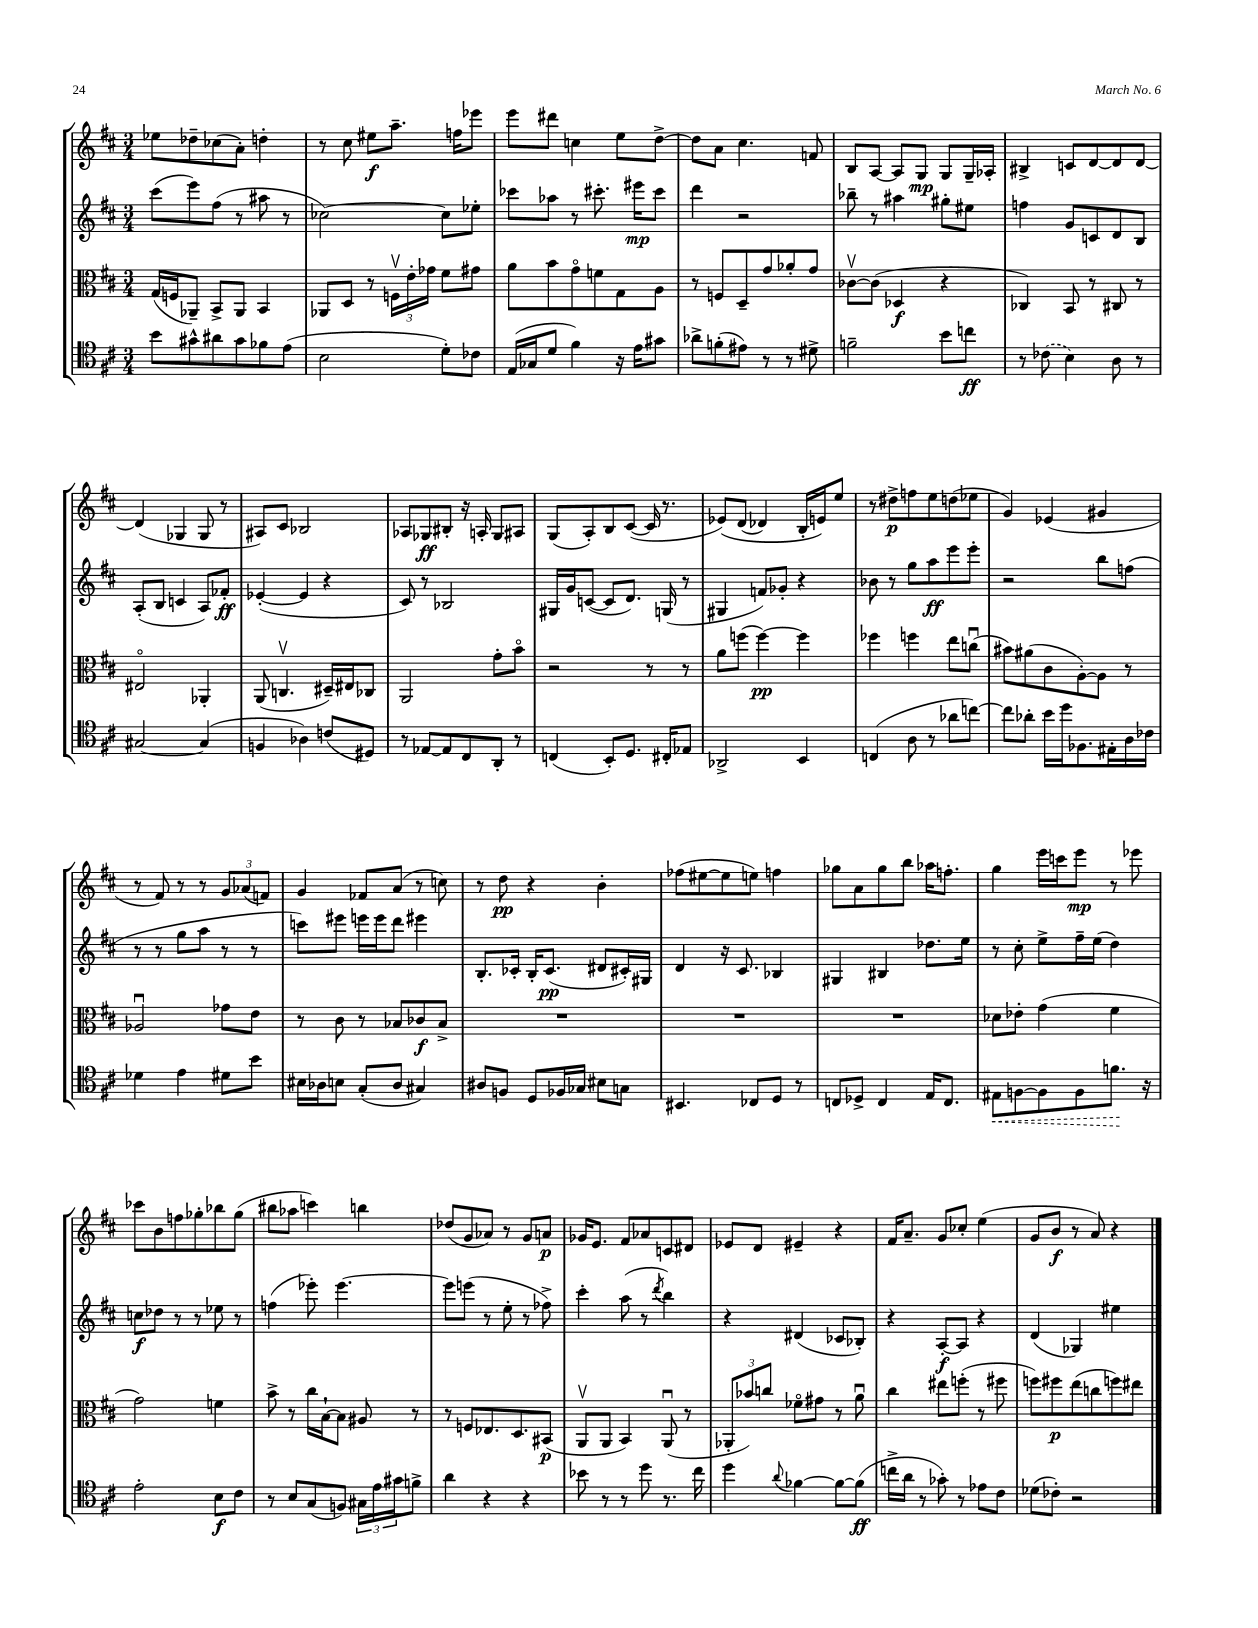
<<
\new StaffGroup <<
\new Staff = "s0" {
    \clef treble \key d \major \numericTimeSignature \time 3/4
    ees''8 des''8-- ces''8( a'8-.) d''4-. |
    r8 cis''8 eis''8\f a''8.-- f''16 ees'''8 |
    e'''8 dis'''8 c''4 e''8 d''8~-> |
    d''8 a'8 cis''4. f'8 |
    b8 a8~ a8 g8\mp g8 g16-- aes16-. |
    bis4-> c'8 d'8~ d'8 d'8~ |
    d'4( ges4 ges8 r8 |
    ais8) cis'8 bes2 |
    aes8 ges8\ff bis8-. r16 a16-. ges8 ais8 |
    g8( a8-.) b8 cis'8~( cis'16 r8. |
    ees'8)\( d'8( des'4) b16-. e'16\) e''8 |
    r8 dis''8->\p f''8 e''8 d''8( ees''8 |
    g'4) ees'4( gis'4 |
    r8 fis'8) r8 r8 \tuplet 3/2 { g'8 aes'8( f'8) } |
    g'4 fes'8 a'8( r8 c''8) |
    r8 d''8\pp r4 b'4-. |
    fes''8( eis''8~ eis''8 e''8) f''4 |
    ges''8 a'8 ges''8 b''8 aes''16 f''8.-. |
    g''4 e'''16 c'''16 e'''8\mp r8 ees'''8 |
    ces'''8 b'8 f''8 ges''8-. bes''8 ges''8( |
    bis''8 aes''8 c'''4) b''4 |
    des''8( g'8 aes'8) r8 g'8 a'8\p |
    ges'16 e'8. fis'8 aes'8 c'8 dis'8 |
    ees'8 d'8 eis'4-- r4 |
    fis'16 a'8.-- g'8 ces''8-. e''4( |
    g'8 b'8\f r8 a'8) r4 \bar "|." |
}
\new Staff = "s1" {
    \clef treble \key d \major \numericTimeSignature \time 3/4
    cis'''8( e'''8) fis''8( r8 ais''8 r8 |
    ces''2~) ces''8 ees''8-. |
    ces'''8 aes''8 r8 cis'''8.-. eis'''16\mp cis'''8 |
    d'''4 r2 |
    bes''8-- r8 ais''4 gis''8-. eis''8 |
    f''4 g'8 c'8 d'8 b8 |
    a8-.( b8 c'4 a8) fes'8-.\ff |
    ees'4~-.( ees'4 r4 |
    cis'8) r8 bes2 |
    gis16 g'16 c'8~( c'8 d'8.) g16( r8 |
    gis4 f'8) ges'8-. r4 |
    bes'8 r8 g''8 a''8\ff e'''8 e'''8-. |
    r2 b''8 f''8( |
    r8 r8 g''8 a''8 r8 r8 |
    c'''8) eis'''8 e'''16 e'''16 d'''8 eis'''4 |
    b8.-. ces'16-. b16-. ces'8.\pp( dis'8 cis'16-.) gis16 |
    d'4 r16 cis'8. bes4 |
    gis4 bis4 des''8. e''16 |
    r8 cis''8-. e''8-> fis''16-- e''16( d''4) |
    c''8\f des''8 r8 r8 ees''8 r8 |
    f''4( ees'''8-.) ees'''4.~ |
    ees'''8 e'''8( r8 e''8-. r8 fes''8->) |
    cis'''4-. a''8( r8 \acciaccatura { d'''8 } b''4) |
    r4 dis'4( ces'8 bes8-.) |
    r4 a8~-.\f a8 r4 |
    d'4( ges4) eis''4 \bar "|." |
}
\new Staff = "s2" {
    \clef alto \key d \major \numericTimeSignature \time 3/4
    g16( f16 aes,8--) b,8-> aes,8 b,4 |
    aes,8 d8 r8 \tuplet 3/2 { f16\upbow e'16-. ges'16 } fis'8 gis'8 |
    a'8 b'8 g'8\flageolet f'8 g8 a8 |
    r8 f8 d8-- g'8 aes'8-. g'8 |
    ces'8~\upbow ces'8( des4\f r4 |
    ces4) b,8 r8 cis8 r8 |
    eis2\flageolet aes,4-. |
    a,8( c4.\upbow dis16--) eis16 ces8 |
    a,2 g'8-. b'8\flageolet |
    r2 r8 r8 |
    a'8 f''8( f''4~\pp) f''4 |
    fes''4 f''4 e''8 c''8\downbow( |
    bis'8) ais'8( cis'8 a8~-.) a8 r8 |
    aes2\downbow ges'8 e'8 |
    r8 cis'8 r8 bes8 ces'8\f bes8-> |
    R2. |
    R2. |
    R2. |
    des'8 ees'8-. g'4( fis'4 |
    g'2) f'4 |
    b'8-> r8 cis''16 b16~-! b8 ais8 r8 |
    r8 f8 ees8. d8. bis,8\p( |
    a,8\upbow a,8 b,4) a,8\downbow( r8 |
    \tuplet 3/2 { aes,8-. bes'8) c''8 } fes'8\flageolet gis'8 r8 a'8\downbow |
    cis''4 eis''8 f''8-.( r8 fis''8 |
    f''8) fis''8\p e''8( c''8 f''8) eis''8 \bar "|." |
}
\new Staff = "s3" {
    \clef tenor \key d \major \numericTimeSignature \time 3/4
    b'8 gis'8-^ ais'8 gis'8 fes'8 e'8( |
    b2 d'8-.) ces'8 |
    e16( ges16 d'8 fis'4) r16 e'16 gis'8 |
    aes'8-> f'8-.( eis'8) r8 r8 dis'8-> |
    f'2-- b'8 c''8\ff |
    r8 \once \slurDashed ces'8( b4) a8 r8 |
    gis2~ gis4( |
    f4 aes4) c'8( dis8) |
    r8 ees8~ ees8 cis8 a,8-. r8 |
    c4( b,8-.) d8. cis16-. ees8 |
    aes,2-> b,4 |
    c4( a8 r8 aes'8 c''8~) |
    c''8 aes'8-. b'16 d''16 fes8. eis16-. a16 ces'16 |
    des'4 e'4 dis'8 b'8 |
    bis16 aes16 b8 g8-.( aes8 gis4) |
    ais8 f8 d8 fes16 ges16 bis8 g8 |
    bis,4. ces8 d8 r8 |
    c8 des8-> c4 e16 c8. |
    \once \override Hairpin.style = #'dashed-line eis8\< f8~ f8 f8 f'8.\! r16 |
    e'2-. b8\f cis'8 |
    r8 b8 g8( f8) \tuplet 3/2 { gis16 e'16 gis'16 } f'8-> |
    a'4 r4 r4 |
    bes'8 r8 r8 d''8 r8. cis''16 |
    d''4 \appoggiatura { a'8 } fes'4~ fes'8~ fes'8\ff( |
    c''16-> a'16 r8 ges'8-.) r8 ees'8 cis'8 |
    des'8( ces'8-.) r2 \bar "|." |
}
>>
>>
\layout { \context { \Score \remove "Bar_number_engraver" } }
